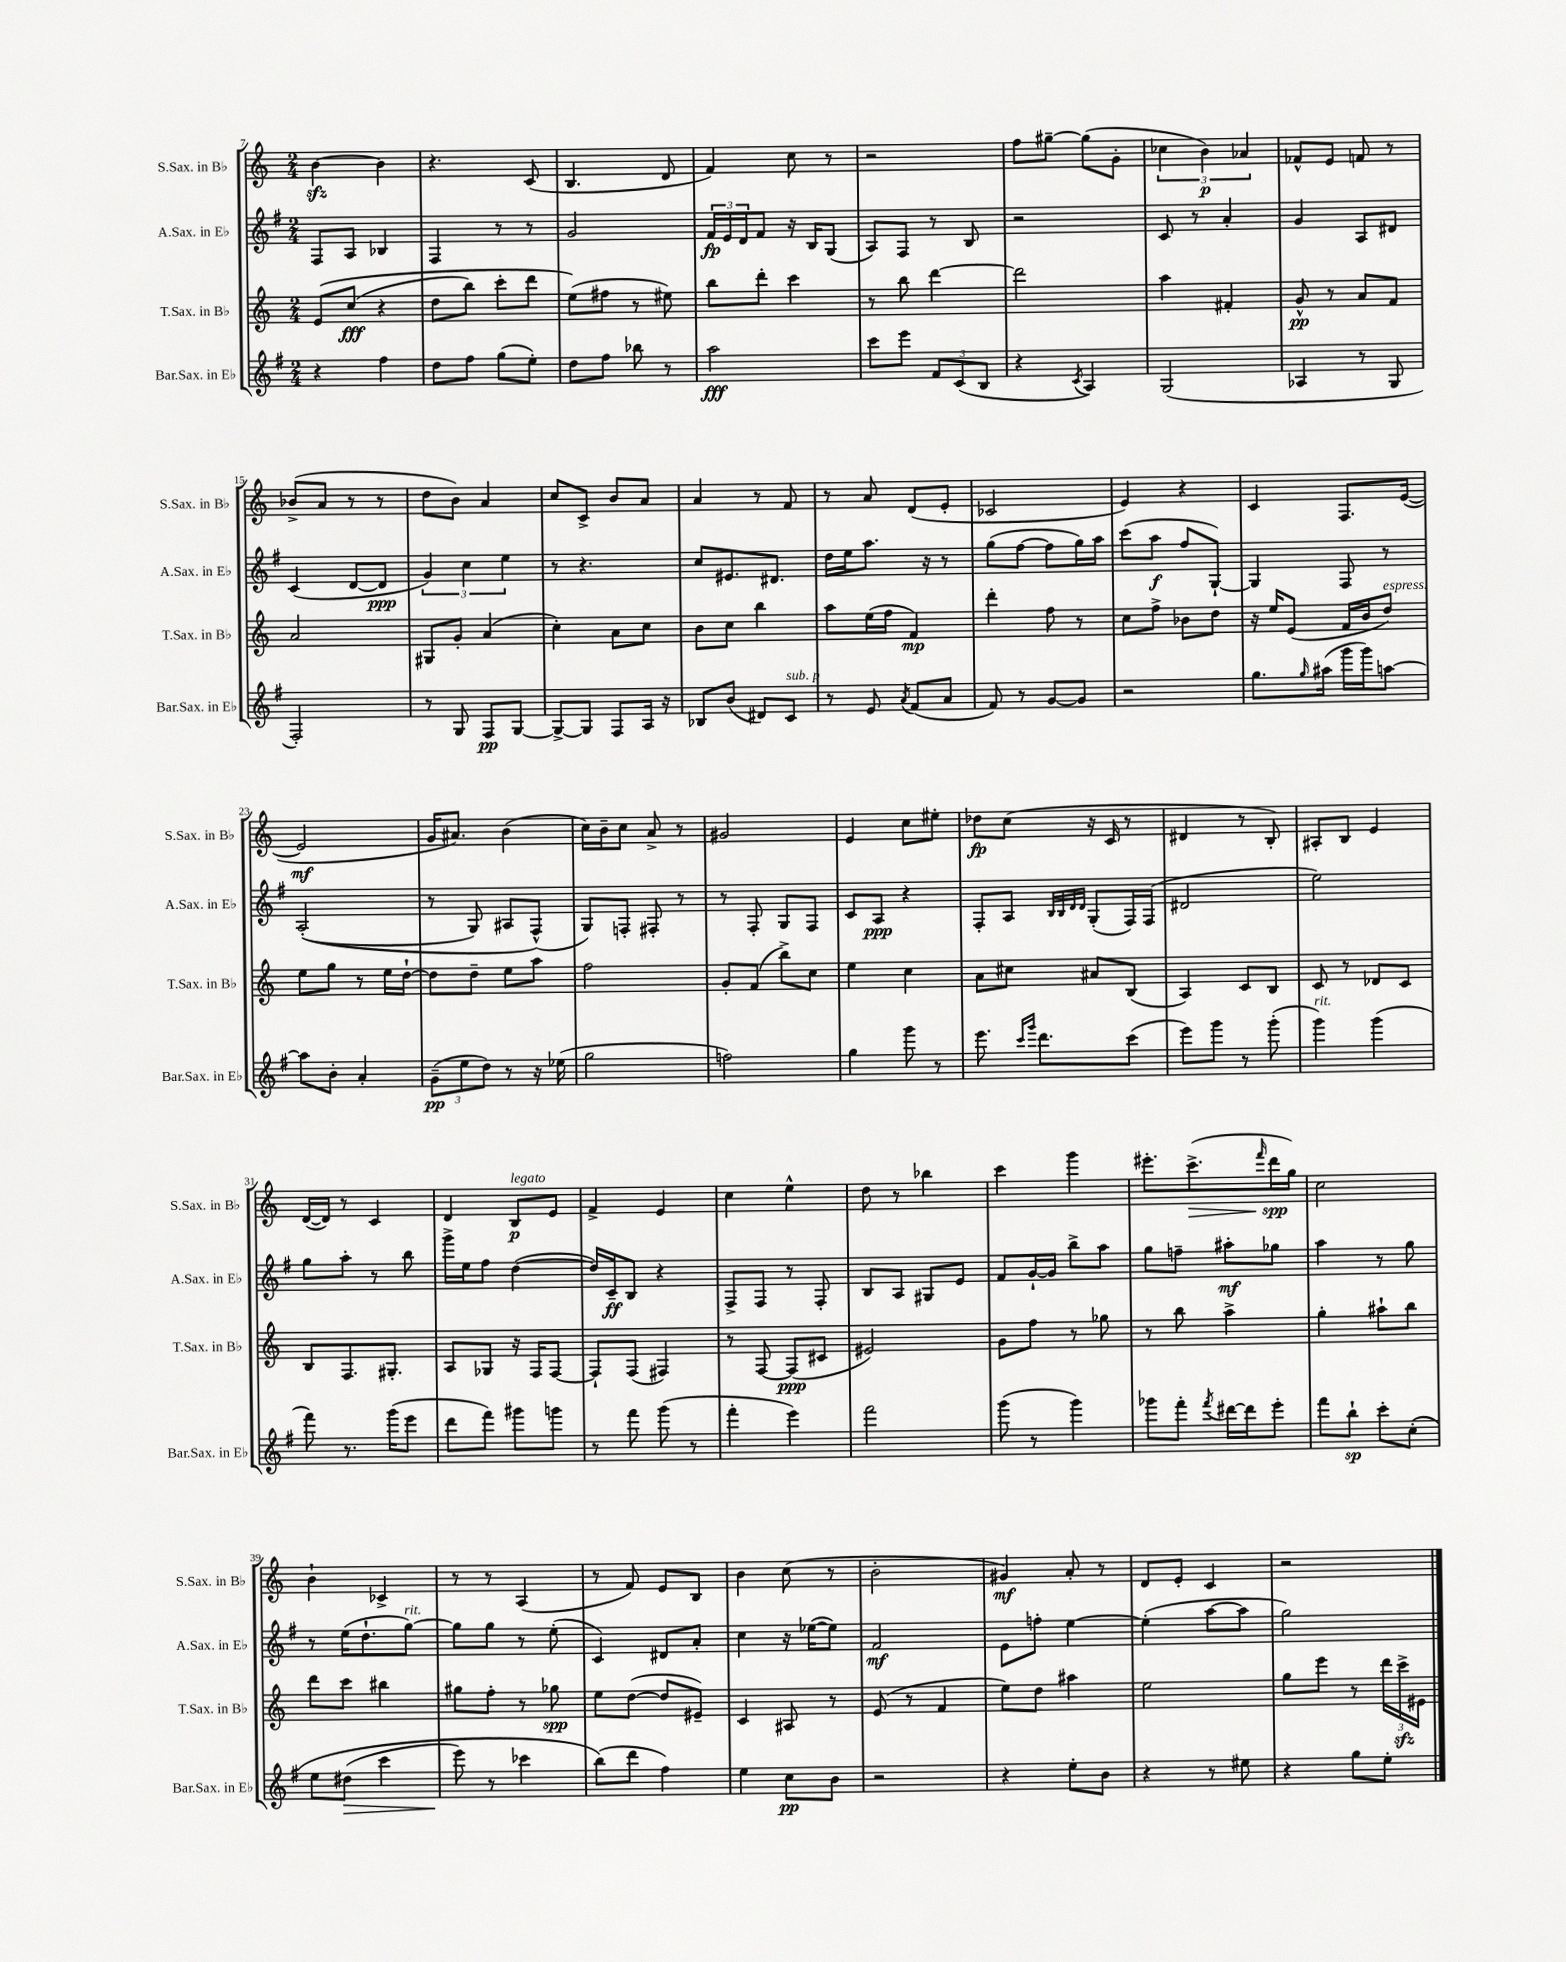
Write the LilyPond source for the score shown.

<<
\new StaffGroup <<
\new Staff = "s0" \with { instrumentName = "S.Sax. in Bb" shortInstrumentName = "S.Sax. in Bb" } {
    \clef treble \key c \major \numericTimeSignature \time 2/4
    b'4~\sfz b'4 |
    r4. c'8( |
    b4. d'8 |
    f'4) c''8 r8 |
    r2 |
    f''8 gis''8~-- gis''8( g'8-. |
    \tuplet 3/2 { ces''4 b'4\p) aes'4 } |
    fes'8-^ e'8 f'8 r8 |
    bes'8->( a'8 r8 r8 |
    d''8 b'8) a'4 |
    c''8 c'8-> b'8 a'8 |
    a'4 r8 f'8 |
    r8 a'8 d'8( e'8-. |
    ces'2 |
    e'4) r4 |
    c'4 f8. e'16~( |
    e'2\mf |
    g'16 ais'8.) b'4( |
    c''16) b'16-- c''8 a'8-> r8 |
    gis'2 |
    e'4 c''8 eis''8-. |
    des''8\fp c''8( r16 c'16 r8 |
    dis'4 r8 b8-.) |
    ais8-. b8 e'4 |
    d'16~( d'16) r8 c'4 |
    d'4 b8\p^\markup { \italic "legato" } e'8 |
    f'4-> e'4 |
    c''4 e''4-^ |
    d''8 r8 bes''4 |
    c'''4 g'''4 |
    eis'''8.-. c'''8.->\>( \grace { f'''16 } d'''16\spp\! g''16) |
    c''2 |
    b'4-! ces'4-> |
    r8 r8 a4( |
    r8 f'8) e'8 b8 |
    b'4 c''8( r8 |
    b'2-. |
    gis'4\mf) a'8-. r8 |
    d'8 e'8-. c'4 |
    r2 \bar "|." |
}
\new Staff = "s1" \with { instrumentName = "A.Sax. in Eb" shortInstrumentName = "A.Sax. in Eb" } {
    \clef treble \key g \major \numericTimeSignature \time 2/4
    fis8 a8 bes4 |
    fis4 r8 r8 |
    g'2 |
    \tuplet 3/2 { fis'16\fp e'16 d'16 } fis'8 r16 b16 g8( |
    a8) fis8 r8 b8 |
    r2 |
    c'8 r8 a'4-. |
    g'4 a8 dis'8 |
    c'4( d'8~ d'8\ppp |
    \tuplet 3/2 { g'4) c''4 e''4 } |
    r8 r4. |
    c''8 eis'8. dis'8. |
    d''16 e''16 a''8. r16 r8 |
    g''8( fis''8~ fis''8 g''16) a''16 |
    c'''8( a''8\f fis''8 g8~-!) |
    g4 fis8 r8 |
    a2-.(\( |
    r8 g8) ais8 fis8-^(\) |
    g8) f8-. fis8-. r8 |
    r8 fis8-. g8 fis8 |
    c'8 a8\ppp r4 |
    fis8-. a8 \grace { b32 b32 d'32 d'32 } g8-.( fis16) fis16( |
    dis'2 |
    e''2) |
    g''8 a''8-. r8 b''8 |
    g'''16-> e''16 fis''8 d''4~( |
    d''16) c'16--\ff b8 r4 |
    fis8-> fis8 r8 fis8-. |
    b8 a8 gis8 e'8 |
    fis'8 g'16~-! g'16 b''8-> a''8 |
    g''8 f''8-- ais''8-.\mf ges''8 |
    a''4 r8 g''8 |
    r8 e''16( d''8.-! g''8~^\markup { \italic "rit." }) |
    g''8 g''8 r8 e''8-.( |
    c'4) dis'8 a'8-. |
    c''4 r16 ees''16~( ees''8) |
    fis'2\mf |
    e'8 f''8-. e''4~ |
    e''4-.( a''8~ a''8 |
    g''2) \bar "|." |
}
\new Staff = "s2" \with { instrumentName = "T.Sax. in Bb" shortInstrumentName = "T.Sax. in Bb" } {
    \clef treble \key c \major \numericTimeSignature \time 2/4
    e'8\( c''8\fff( r4 |
    d''8 b''8) c'''8-. d'''8 |
    e''8(\) fis''8 r8 eis''8) |
    b''8 d'''8-. c'''4 |
    r8 b''8 d'''4~ |
    d'''2 |
    a''4 fis'4-. |
    g'8-^\pp r8 a'8 f'8 |
    a'2 |
    gis8 g'8-. a'4( |
    c''4-.) a'8 c''8 |
    b'8 c''8 b''4 |
    a''8 e''16( f''16 f'4\mp) |
    d'''4-. f''8 r8 |
    c''8 f''8-> bes'8 d''8 |
    r16 e''16 e'8( f'16 b'16 d''8^\markup { \italic "espress." }) |
    e''8 g''8 r8 e''16 d''16~-! |
    d''8 d''8-- e''8 a''8 |
    f''2 |
    g'8-. f'8( b''8->) c''8 |
    e''4 c''4 |
    a'8 cis''8 ais'8 b8( |
    a4) c'8 b8 |
    c'8 r8 des'8 c'8 |
    b8 f8. gis8.-. |
    a8 ges8 r16 f16 f8~ |
    f8-! f8( fis4) |
    r8 f8~ f8\ppp( cis'8 |
    eis'2) |
    g'8 f''8 r8 ges''8 |
    r8 b''8 a''4-> |
    g''4-. ais''8-! b''8 |
    d'''8 c'''8 bis''4 |
    gis''8 f''8-. r8 ges''8\spp |
    e''8 d''8~( d''8 eis'8--) |
    c'4 ais8 r8 |
    e'8( r8 f'4 |
    e''8) d''8 ais''4 |
    e''2 |
    g''8 e'''8 r8 \tuplet 3/2 { d'''16 c'''16->\sfz eis'16 } \bar "|." |
}
\new Staff = "s3" \with { instrumentName = "Bar.Sax. in Eb" shortInstrumentName = "Bar.Sax. in Eb" } {
    \clef treble \key g \major \numericTimeSignature \time 2/4
    r4 fis''4 |
    d''8 fis''8 g''8( e''8-.) |
    d''8 fis''8 bes''8 r8 |
    a''2\fff |
    c'''8 e'''8 \tuplet 3/2 { fis'8 c'8( b8 } |
    r4 \acciaccatura { c'8 } a4) |
    g2( |
    aes4 r8 g8 |
    fis2-.) |
    r8 g8 fis8\pp g8~ |
    g8~-> g8 fis8 a16 r16 |
    bes8 b'8( dis'8) c'8^\markup { \italic "sub. p" } |
    r8 e'8 \acciaccatura { a'8 } fis'8( a'8 |
    fis'8) r8 g'8~ g'8 |
    r2 |
    g''8. \grace { g''16 } ais''16( g'''16 g'''16) a''8~ |
    a''8 b'8-. a'4-. |
    \tuplet 3/2 { g'8--\pp( e''8 d''8) } r8 r16 ees''16( |
    g''2 |
    f''2) |
    g''4 g'''8 r8 |
    e'''8. \grace { c'''16 g'''16 } d'''8. c'''8( |
    e'''8) g'''8 r8 g'''8-.( |
    g'''4^\markup { \italic "rit." }) g'''4( |
    fis'''8) r8. g'''16( e'''8 |
    d'''8 fis'''8) gis'''8 g'''8 |
    r8 fis'''8 g'''8( r8 |
    fis'''4-. e'''4) |
    fis'''2 |
    g'''8( r8 g'''4) |
    ges'''8 fis'''8-. \acciaccatura { fis'''8 } dis'''16~ dis'''16 e'''8-. |
    fis'''8 b''8-!\sp c'''8-. c''8-.\( |
    e''8 dis''8\>( c'''4 |
    e'''8\!) r8 ces'''4 |
    b''8(\) d'''8 fis''4) |
    e''4 c''8\pp b'8 |
    r2 |
    r4 e''8-. b'8 |
    r4 r8 eis''8 |
    r4 g''8 e''8-. \bar "|." |
}
>>
>>
\layout { \context { \Score currentBarNumber = #7 } }
